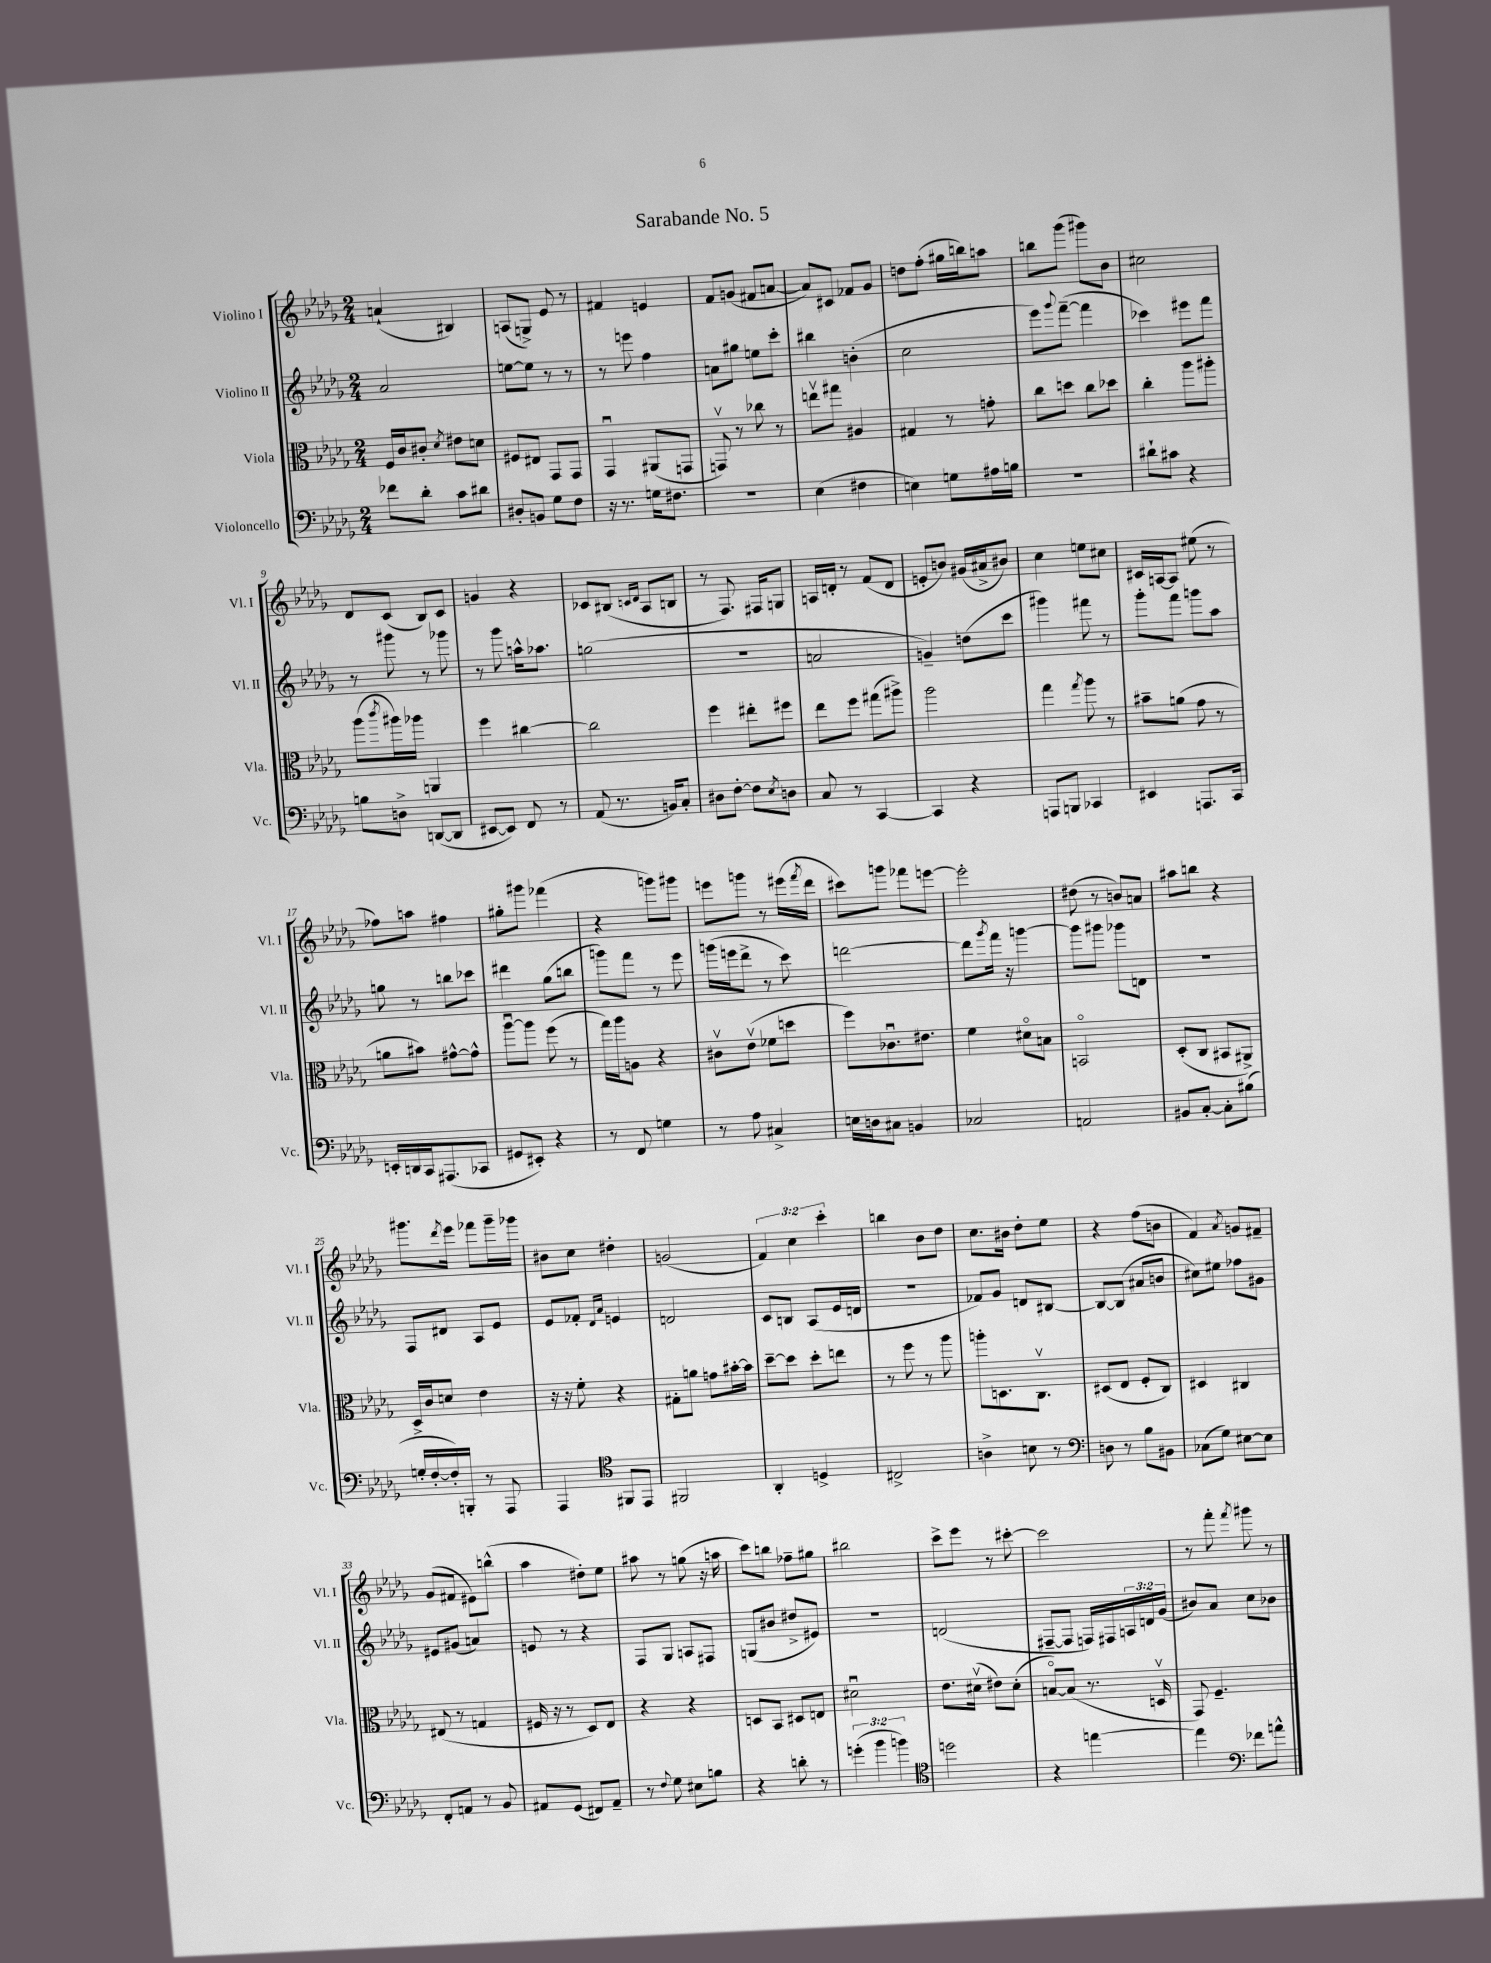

**kern	**kern	**kern	**kern
*part4	*part3	*part2	*part1
*staff4	*staff3	*staff2	*staff1
*I"Violoncello	*I"Viola	*I"Violino II	*I"Violino I
*I'Vc.	*I'Vla.	*I'Vl. II	*I'Vl. I
*clefF4	*clefC3	*clefG2	*clefG2
*k[b-e-a-d-g-]	*k[b-e-a-d-g-]	*k[b-e-a-d-g-]	*k[b-e-a-d-g-]
*M2/4	*M2/4	*M2/4	*M2/4
=1	=1	=1	=1
8f-X\L	16F/LL	2a-/	(4an`/
.	16c/J	.	.
8d-'\J	8c#X'/J	.	.
.	8qd-/	.	.
8c\L	8e#X\L	.	4B#X/)
8d#X\J	8dn\J	.	.
=2	=2	=2	=2
8D#X'/L	8F#X/L	[8een\L	(8An/L
8BBn/J	8E#X/J	8ee\J]	8Gn^/J)
8G-\L	8GG-/L	8r	8e-/
8F\J	8GG-/J	8r	8r
=3	=3	=3	=3
16r	4GG-u/	8r	4f#X/
8.r	.	.	.
.	.	8eeen\	.
16Gn\KL	(8AA#X/L	4ff\	4en/
8.F#X\J	.	.	.
.	8GGn/J	.	.
=4	=4	=4	=4
2r	8GGnv/)	8an\L	8f/L
.	8r	8gg#X\J	(8gn/J
.	8cc-X\	8een\L	8f#X/L
.	8r	8ccc'\J	[8an/J
=5	=5	=5	=5
(4E-\	8eenv\L	4bb#X\	8a/L])
.	8gg#X\J	.	8c#X/J
4F#X\	4A#X/	(4bn'\	8f-X/L
.	.	.	8g-/J
=6	=6	=6	=6
4En\)	4G#X/	2cc\	8ddn\L
.	.	.	(8ff'\J
8Gn\L	8r	.	16gg#X\LL
.	.	.	16bbn\J)
16A#X\L	8gn'\	.	8aan\J
16Bn\JJ	.	.	.
=7	=7	=7	=7
2r	8cc\L	8eee-\L)	8bbn\L
.	.	8qqggg-/	.
.	8ddn\J	([8fff~\J	(8ggg-\J
.	8cc\L	4fff\]	8ggg#X\L)
.	8dd-X\J	.	8b-\J
=8	=8	=8	=8
8d#X`\L	4cc'\	4ccc-X\)	2cc#X\
8c#X\J	.	.	.
4r	8aa-\L	8eee#X\L	.
.	8aa#X'\J	8fff\J	.
!!LO:LB:g=z
=9	=9	=9	=9
8Bn\L	(8aa-\L	8r	8d-/L
.	8qccc/	.	.
8Dn^\J	16aa#X\L)	8ggg#X\	(8c/J
.	16aa-X\JJ	.	.
([8DDn/L	4AAn/	8r	8B-/L)
8DD/J]	.	8ggg-X\	8c/J
=10	=10	=10	=10
[8EE#X/L	4ff\	8r	4gn/
8EE#/J])	.	8ggg-\	.
8FF/	[4cc#X\	16aan^^\KL	4r
.	.	8.aa-X\J	.
8r	.	.	.
=11	=11	=11	=11
(8AA-/	2cc#\]	(2ggn\	8c-X/L
8.r	.	.	(8B#X/J
.	.	.	16qqcn/LL
.	.	.	16qqd-/JJ
.	.	.	8A-/L
16BBn/KL)	.	.	.
8C'/J	.	.	8Bn/J
=12	=12	=12	=12
8D#X\L	4ff\	2r	8r
[8F'\J	.	.	8.F/)
8F\L]	8ee#X'\L	.	.
.	.	.	16F#X/KL
8qE-/	.	.	.
8Dn\J	8ff#X\J	.	8Gn/J
=13	=13	=13	=13
8C/	8ee-\L	2an/	16An/LL
.	.	.	16dn'/JJ
8r	8ff\J	.	8r
[4CC/	(8gg#X\L	.	(8f/L
.	8aa#X^\J)	.	8d/J
=14	=14	=14	=14
4CC/]	2aa-\	4gn~/)	8en'/L
.	.	.	8bn/J)
4r	.	(8ddn\L	(16g#X/LL
.	.	.	16a#X^/J
.	.	8ccc\J	8b#X/J)
=15	=15	=15	=15
8AAAn/L	4gg-\	4ggg#X\)	4cc\
8BBBn/J	.	.	.
.	8qgg-/	.	.
4CC-X/	8aa-\	8fff#X\	8een\L
.	8r	8r	8cc#X\J
=16	=16	=16	=16
4EE#X/	8b#X~\L	8ggg-'\L	16c#X/LL
.	.	.	[16An/J
.	(8an\J	8fff\J	8A/J]
8.AAAn/L	8g-\	8gggn\L	(8ee#X\
.	8r	8aa-\J	8r
16CC/Jk	.	.	.
!!LO:LB:g=z
=17	=17	=17	=17
16EEn'/LL	8an\L	8ggn\	8ff-X\L)
16DDn/	.	.	.
16CC/J	8b#X\J)	8r	8aan\J
(8.AAA#X/	.	.	.
.	[8g#X^^\L	8bbn\L	4ff#X\
8CC-X/J	8g#^^\J]	8ccc-X\J	.
=18	=18	=18	=18
8GG#X/L	[8aa-u\L	4ddd#X\	8gg#X'\L
8EE#X'/J)	8aa-\J]	.	8ggg#X\J
4r	(8ff\	(8gg-\L	(4fff-X\
.	8r	8bbn\J	.
=19	=19	=19	=19
8r	16gg-\LL)	8gggn\L)	4r
.	16aa-\J	.	.
8FF/	8An\J	8fff\J	.
4Gn\	4r	8r	8gggn\L)
.	.	8eee-\	8ggg#X\J
=20	=20	=20	=20
8r	8c#Xv\L	(16gggn\LL	8eeen\L
.	.	16eeen\J	.
8A-\	(8e-v\J	8ddd-^\J	8gggn\J
4C#X^/	8f-X\L	8r	8r
.	8ddn\J	8ccc\)	(16eee#X\LL
.	.	.	8qfff/
.	.	.	16ddd-\JJ
=21	=21	=21	=21
16En\LL	8ff\L)	[2dddn\	8ccc#X\L)
16Dn\J	.	.	.
8C#X\J	8.c-Xu\	.	8gggn\J
4BBn/	.	.	8fff-X\L
.	8.e#X\J	.	.
.	.	.	[8eeen\J
=22	=22	=22	=22
2C-X/	4f\	8ddd\L]	2eee'\]
.	.	8qggg-/	.
.	.	16fff\Jk	.
.	.	16r	.
.	8d#X\L	[4gggn\	.
.	8Bn\J	.	.
=23	=23	=23	=23
2AAn/	2BBn/	8ggg\L]	(8dd#X\
.	.	8ggg#X\J	8r
.	.	8ggg-X\L	8bn/L)
.	.	8dn\J	8an/J
=24	=24	=24	=24
8BB#X/L	(8D-'/L	2r	8aa#X\L
[8C'/J	8C/J	.	8bbn\J
8C'\L]	8BB#X/L	.	4r
(8B#X\J	8AA#X^/J)	.	.
!!LO:LB:g=z
=25	=25	=25	=25
16Gn'/LL	16D-^/LL	8F/L	8.ggg#X\L
[16F'/	16c/J	.	.
16F'/])	8dn/J	8d#X/J	.
.	.	.	8qddd-/
16BBBn'/JJ	.	.	16eee-\Jk
8r	4e-\	8A-/L	8fff-X\L
8AAA-/	.	8e-/J	16ggg#~\L
.	.	.	16ggg-X\JJ
=26	=26	=26	=26
4AAA-/	16r	8e-/L	8b#X\L
.	16r	.	.
.	8f'\	8f-X'/J	8cc\J
*clefC4	*	*	*
.	.	16qqd-/LL	.
.	.	16qqa-/JJ	.
8FF#X/L	4r	4en/	4dd#X'\
8EE-/J	.	.	.
=27	=27	=27	=27
2FF#X/	8G#X'\L	2dn/	(2gn/
.	8an\J	.	.
.	8gn\L	.	.
.	[16b#X'\L	.	.
.	16b#\JJ]	.	.
=28	=28	=28	=28
4AA-'/	[8dd-~\L	8c/L	6f/)
.	8dd-\J]	8Bn/J	.
.	.	.	6cc\
4Dn^/	8dd-'\L	(8A-/L	.
.	.	.	6ccc'\
.	8een\J	16e-/L	.
.	.	16dn/JJ	.
=29	=29	=29	=29
2C#X^/	8r	2r	4bbn\
.	8ff\	.	.
.	8r	.	8b-\L
.	8aa-\	.	8dd-\J
=30	=30	=30	=30
4An^\	8aan'\L	8f-X/L)	8.cc\L
.	8.Dn\	8g-/J	.
.	.	.	16b#X\Jk
8Bn\	.	8dn/L	8dd-'\L
.	8.Cv\J	.	.
8r	.	[8B#X/J	8ee-\J
=31	=31	=31	=31
*clefF4	*	*	*
8Dn\	(8D#X/L	8B#/L_	4r
8r	8E-/J	(8B#/J]	.
8B-\L	8F'/L	8a#X/L	(8ff\L
8BB#X\J	8C/J)	8bn/J	8bn\J
=32	=32	=32	=32
(8C-X\L	4D#X/	8cc#X\L)	4f/)
8G-\J)	.	8ee#X\J	.
.	.	.	8qa-/
[8E#X\L	4C#X/	8ff-X\L	8gn/L
8E#\J]	.	8g#X\J	8f#X~/J
!!LO:LB:g=z
=33	=33	=33	=33
8FF'/L	(8E#X/	8e#X/L	(8g-/L
8AAn/J	8r	(8g#X/J	8f#X/J
8r	4Gn/	4an/)	8e#X\L)
8BB-/	.	.	(8bbn^^\J
=34	=34	=34	=34
8AA#X/L	16F#X/	8en/	4aa-\
.	16r	.	.
(8GG-/J	8r	8r	.
8FF#X/L)	8D-/L)	4r	8dd#X'\L)
8AA#~/J	8E-/J	.	8ee-\J
=35	=35	=35	=35
8r	4r	8F/L	8aa#X\
8qqF/	.	.	.
8G-\	.	8G-/J	8r
8E#X\L	4r	8An/L	(8ggn\
8Bn\J	.	8F#X/J	16r
.	.	.	16aan\
=36	=36	=36	=36
4r	8Dn/L	(8Gn/L	8ccc\L)
.	8BB-/J	8b#X/J	8bbn\J
8dn'\	8D#X/L	8dd#X^/L	8ff-X~\L
8r	8En/J	8e#X/J)	8gg#X\J
=37	=37	=37	=37
(6gn'\	2d#Xu\	2r	2bb#X\
6b-\	.	.	.
6bn\)	.	.	.
=38	=38	=38	=38
*clefC4	*	*	*
2ddn\	8.e-\L	(2dn/	8ccc^\L
.	.	.	8eee-\J
.	(16d#Xv\Jk	.	.
.	8e#X\L)	.	8r
.	(8d#'\J	.	[8ccc#X'\
=39	=39	=39	=39
4r	[8Bn/L)	[8F#X~/L	2ccc#\]
.	(8B/J]	8F#/J]	.
[4een\	8.r	16Fn/LL)	.
.	.	16F#X/	.
.	.	24An/	.
.	.	24dn/	.
.	16Dnv/	.	.
.	.	(24g-/JJ	.
=40	=40	=40	=40
4ee\]	8GG-/)	8b#X/L)	8r
.	4.F~/	8a-/J	8fff'\
*clefF4	*	*	*
.	.	.	8qfff/
8f-X\L	.	8cc\L	8ggg#X\
8an^^\J	.	8b-X\J	8r
==	==	==	==
*-	*-	*-	*-
